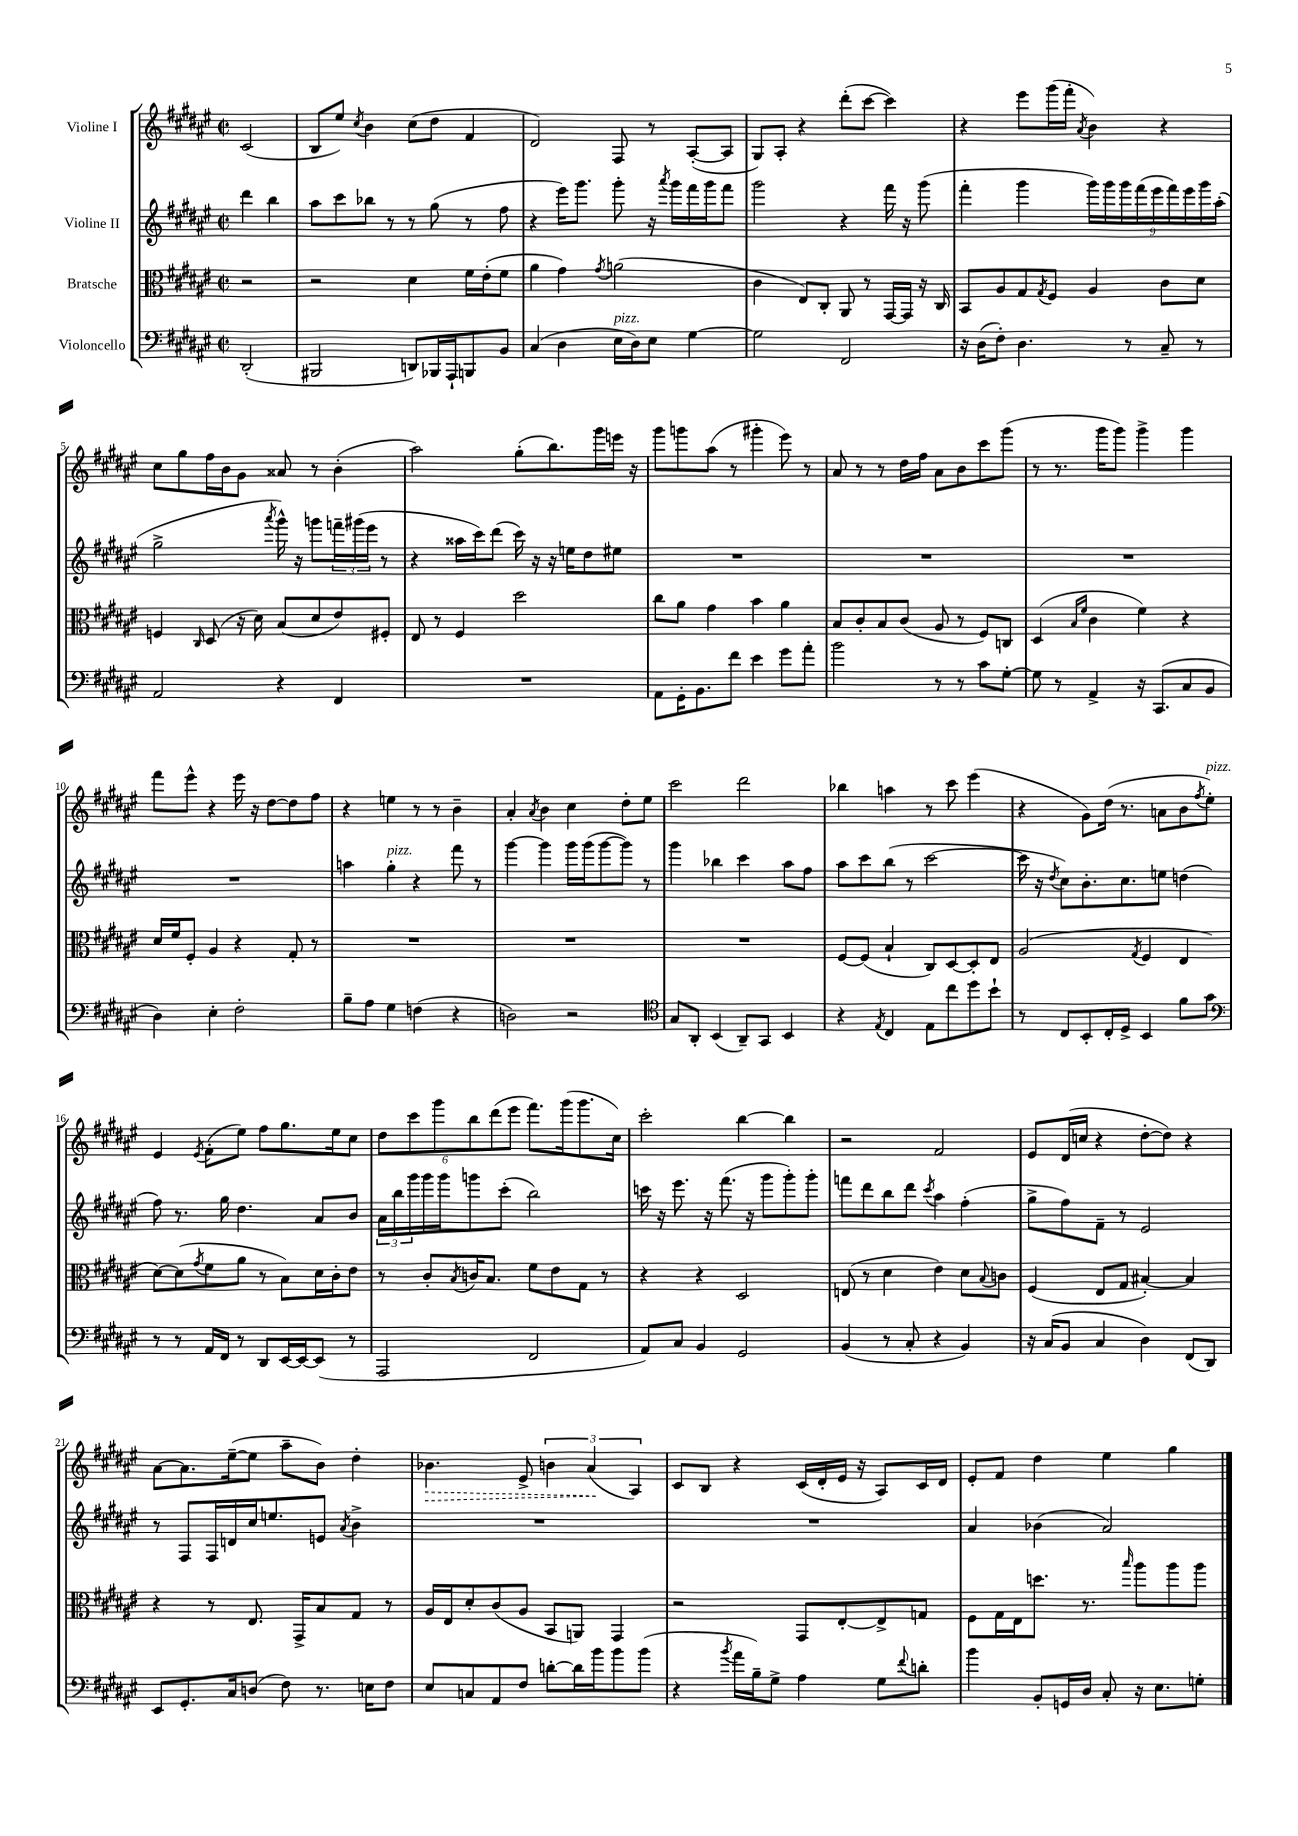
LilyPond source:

<<
\new StaffGroup <<
\new Staff = "s0" \with { instrumentName = "Violine I" } {
    \clef treble \key fis \major \defaultTimeSignature \time 2/2 \partial 2
    cis'2( |
    b8 eis''8) \acciaccatura { cis''8 } b'4 cis''8( dis''8 fis'4 |
    dis'2) fis8 r8 ais8~-.( ais8 |
    gis8) ais8-. r4 dis'''8-.( cis'''8~ cis'''4) |
    r4 eis'''8 gis'''16( fis'''16-. \acciaccatura { ais'8 } b'4) r4 |
    cis''8 gis''8 fis''16 b'16 gis'8 aisis'8 r8 b'4-.( |
    ais''2) gis''8-.( b''8.) gis'''16 e'''16 r16 |
    gis'''8 g'''8 ais''8( r8 gis'''4-. eis'''8) r8 |
    ais'8 r8 r8 dis''16 fis''16 ais'8 b'8 cis'''8 gis'''8( |
    r8 r8. gis'''16 gis'''8) gis'''4-> gis'''4 |
    fis'''8 eis'''8-^ r4 eis'''16 r16 dis''8~ dis''8 fis''8 |
    r4 e''4 r8 r8 b'4-- |
    ais'4-. \acciaccatura { ais'8 } b'4 cis''4 dis''8-. eis''8 |
    cis'''2 dis'''2 |
    bes''4 a''4 r8 cis'''8 eis'''4( |
    r4 gis'8) dis''16( r8. a'8 b'8 \acciaccatura { fis''8 } eis''8-.^\markup { \italic "pizz." }) |
    eis'4 \acciaccatura { eis'8 } fis'8-.( eis''8) fis''8 gis''8. eis''16 cis''8 |
    \tuplet 6/4 { dis''8 cis'''8 gis'''8 b''8 dis'''8( eis'''8 } fis'''8.) gis'''16( gis'''8. cis''16) |
    cis'''2-. b''4~ b''4 |
    r2 fis'2 |
    eis'8 dis'16( c''16 r4 dis''8~-. dis''8) r4 |
    ais'8~ ais'8. eis''16~--( eis''8 ais''8-- b'8) dis''4-. |
    \once \override Hairpin.style = #'dashed-line bes'4.\> eis'8-> \tuplet 3/2 { b'4 ais'4\!( ais4) } |
    cis'8 b8 r4 cis'16( dis'16-. eis'16 r16 ais8) cis'16 dis'16 |
    eis'8-. fis'8 dis''4 eis''4 gis''4 \bar "|." |
}
\new Staff = "s1" \with { instrumentName = "Violine II" } {
    \clef treble \key fis \major \defaultTimeSignature \time 2/2 \partial 2
    dis'''4 b''4 |
    ais''8 cis'''8 bes''8 r8 r8 gis''8( r8 fis''8 |
    r4 eis'''16) gis'''8. gis'''8-. r16 \acciaccatura { ais'''8 } gis'''16 fis'''16 gis'''16 fis'''8 |
    gis'''2 r4 fis'''16 r16 gis'''8( |
    fis'''4-. gis'''4 \tuplet 9/8 { gis'''16) gis'''16 gis'''16 fis'''16( eis'''16 fis'''16) eis'''16 gis'''16 ais''16-.( } |
    gis''2-> \acciaccatura { ais'''8 } gis'''16-^) r16 g'''8 \tuplet 3/2 { f'''16-- gis'''16( eis'''16 } r8 |
    r4 aisis''16 cis'''16) dis'''8( cis'''16) r16 r16 e''16 dis''8 eis''8 |
    R1 |
    R1 |
    R1 |
    R1 |
    a''4 gis''4-.^\markup { \italic "pizz." } r4 fis'''8 r8 |
    gis'''4~ gis'''4 gis'''16 gis'''16( gis'''8~ gis'''8) r8 |
    gis'''4 bes''4 cis'''4 ais''8 fis''8 |
    ais''8 cis'''8 b''8( r8 cis'''2~ |
    cis'''16 r16 \acciaccatura { dis''8 } cis''8) b'8.-. cis''8. e''8 d''4( |
    fis''8) r8. gis''16 dis''4. ais'8 b'8 |
    \tuplet 3/2 { ais'16 b''16 gis'''16 } gis'''16 gis'''16 g'''8 cis'''8-.( b''2) |
    c'''16 r16 eis'''8. r16 fis'''8.( r16 gis'''8 gis'''8-.) gis'''8-. |
    f'''8 dis'''8 b''8 dis'''8 \acciaccatura { cis'''8 } ais''4 fis''4-.( |
    gis''8-> fis''8) fis'8-- r8 eis'2 |
    r8 fis8 fis16 d'16 cis''16 e''8. e'8 \acciaccatura { ais'8 } b'4-> |
    R1 |
    R1 |
    ais'4 bes'4( ais'2) \bar "|." |
}
\new Staff = "s2" \with { instrumentName = "Bratsche" } {
    \clef alto \key fis \major \defaultTimeSignature \time 2/2 \partial 2
    r2 |
    r2 dis'4 fis'16 eis'16-.( fis'8 |
    ais'4 gis'4) \acciaccatura { gis'8 } a'2( |
    cis'4 eis8) cis8-. ais,8 r8 gis,16~ gis,16 r16 cis16 |
    b,8 ais8 gis8 \acciaccatura { gis8 } fis8 ais4 cis'8 dis'8 |
    f4 \grace { cis16 } dis8( r16 dis'16) b8( dis'8 eis'8) fis8-. |
    eis8 r8 fis4 dis''2 |
    cis''8 ais'8 gis'4 b'4 ais'4 |
    b8 cis'8-. b8 cis'8( ais8 r8 fis8) c8 |
    dis4( \grace { b16 fis'16 } cis'4 fis'4) r4 |
    dis'16 fis'16 fis8-. ais4 r4 gis8-. r8 |
    R1 |
    R1 |
    R1 |
    fis8~ fis8( b4-! cis8) dis8~ dis8-. eis8 |
    ais2( \acciaccatura { gis8 } fis4 eis4 |
    dis'8~) dis'8( \acciaccatura { gis'8 } fis'8 ais'8 r8 b8) dis'16 cis'16-. eis'8 |
    r8 cis'8-. \acciaccatura { b8 } c'16 b8. fis'8 eis'8 gis8 r8 |
    r4 r4 dis2 |
    e8( r8 dis'4 eis'4) dis'8 \appoggiatura { b8 } c'8 |
    fis4( eis8 gis8 bis4~-.) bis4 |
    r4 r8 eis8. gis,16-> b8 gis8 r8 |
    ais16 eis16 dis'8-. cis'8( ais8 b,8 a,8) gis,4 |
    r2 gis,8 eis8~-. eis8-> g8 |
    fis8 gis16 eis16 d''8. r8. \grace { b''16 } ais''8 ais''8 ais''8 \bar "|." |
}
\new Staff = "s3" \with { instrumentName = "Violoncello" } {
    \clef bass \key fis \major \defaultTimeSignature \time 2/2 \partial 2
    dis,2-.( |
    bis,,2 d,8) bes,,16 ais,,16-! b,,8 b,8 |
    cis4( dis4 eis16^\markup { \italic "pizz." } dis16) eis8 gis4~ |
    gis2 fis,2 |
    r16 dis16( fis8-.) dis4. r8 cis8-- r8 |
    ais,2 r4 fis,4 |
    R1 |
    ais,8 gis,16-. b,8. fis'8 eis'4 gis'8 ais'8-. |
    b'2 r8 r8 cis'8 gis8~-. |
    gis8 r8 ais,4-> r16 cis,8.( cis8 b,8 |
    dis4) eis4-. fis2-. |
    b8-- ais8 gis4 f4( r4 |
    d2) r2 |
    \clef tenor gis8 ais,8-. b,4( ais,8--) gis,8 b,4 |
    r4 \acciaccatura { eis8 } cis4 eis8 cis''8 dis''8 b'8-! |
    r8 cis8 b,8-. cis16-. dis16-> b,4 fis'8 gis'8 |
    \clef bass r8 r8 ais,16 fis,16 r8 dis,8 eis,16~ eis,16~ eis,8( r8 |
    ais,,2 fis,2 |
    ais,8) cis8 b,4 gis,2 |
    b,4( r8 cis8-. r4 b,4) |
    r16 cis16( b,8 cis4 dis4) fis,8( dis,8) |
    eis,8 gis,8.-. cis16 d8( fis8) r8. e16 fis8 |
    eis8 c8 ais,8 fis8 d'8~-. d'16 b'16 b'8 b'8( |
    r4 \acciaccatura { b'8 } ais'16 b16--) gis8-> ais4 gis8 \appoggiatura { fis'8 } d'8-. |
    b'4 b,8-. g,16 dis16 cis8-. r16 eis8. g8-. \bar "|." |
}
>>
>>
